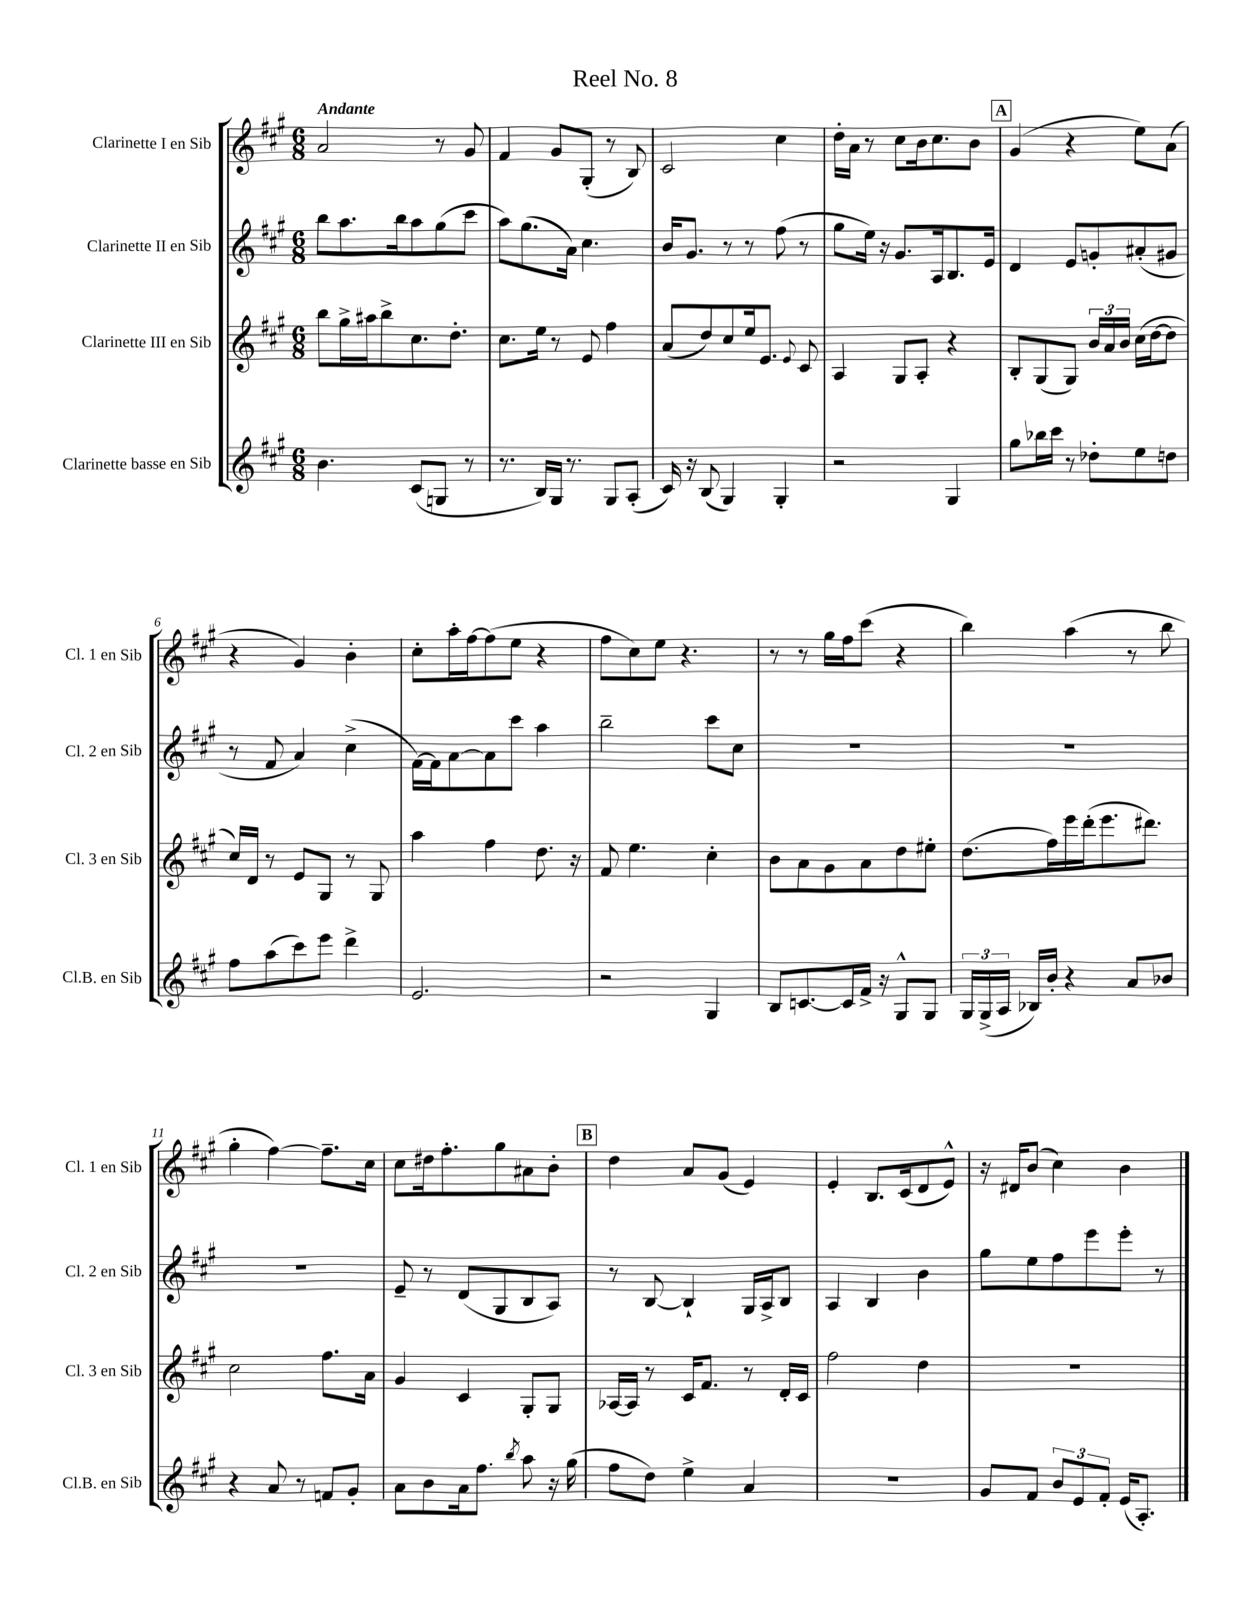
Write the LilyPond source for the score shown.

\header { title = "Reel No. 8" }
<<
\new StaffGroup <<
\new Staff = "s0" \with { instrumentName = "Clarinette I en Sib" shortInstrumentName = "Cl. 1 en Sib" } {
    \clef treble \key a \major \numericTimeSignature \time 6/8 \tempo "Andante"
    \autoBeamOff a'2 r8 gis'8 |
    fis'4 gis'8[ gis8]-.( r8 b8) |
    cis'2 cis''4 |
    d''16[-. a'16] r8 cis''8[ b'16 cis''8. b'8] |
    \mark \markup { \box "A" } gis'4( r4 e''8[) a'8]( |
    r4 gis'4) b'4-. |
    cis''8[-. a''16-. fis''16~ fis''8( e''8] r4 |
    fis''8[ cis''8) e''8] r4. |
    r8 r8 gis''16[ fis''16 cis'''8]( r4 |
    b''4) a''4( r8 b''8 |
    gis''4-. fis''4~) fis''8.[-- cis''16] |
    cis''8[ dis''16 fis''8.-. gis''8 ais'8 b'8]-. |
    \mark \markup { \box "B" } d''4 a'8[ gis'8]( e'4) |
    e'4-. b8.[ cis'16( d'8 e'8]-^) |
    r16 dis'16[ b'8]( cis''4) b'4 \bar "|." |
}
\new Staff = "s1" \with { instrumentName = "Clarinette II en Sib" shortInstrumentName = "Cl. 2 en Sib" } {
    \clef treble \key a \major \numericTimeSignature \time 6/8
    \autoBeamOff b''8[ a''8. b''16 a''8 gis''8( cis'''8] |
    a''8[) gis''8.( a'16]) cis''4. |
    b'16[ gis'8.] r8 r8 fis''8( r8 |
    gis''8[ e''16]) r16 gis'8.[ a16 b8. e'16] |
    \mark \markup { \box "A" } d'4 e'8[ g'8-. ais'8-.( gis'8] |
    r8 fis'8 a'4) cis''4->( |
    fis'16[~) fis'16 a'8~ a'8 cis'''8] a''4 |
    b''2-- cis'''8[ cis''8] |
    R2. |
    R2. |
    R2. |
    e'8-- r8 d'8[( gis8 b8 a8]) |
    \mark \markup { \box "B" } r8 b8~ b4-! gis16[ a16-> b8] |
    a4 b4 b'4 |
    gis''8[ e''8 fis''8 e'''8 e'''8]-. r8 \bar "|." |
}
\new Staff = "s2" \with { instrumentName = "Clarinette III en Sib" shortInstrumentName = "Cl. 3 en Sib" } {
    \clef treble \key a \major \numericTimeSignature \time 6/8
    \autoBeamOff b''8[ gis''16-> ais''16 b''8-> cis''8. d''8.]-. |
    cis''8.[ e''16] r8 e'8 fis''4 |
    a'8[( d''8) cis''8 e''16 e'8.] \appoggiatura { e'8 } cis'8 |
    a4 gis8[ a8]-. r4 |
    \mark \markup { \box "A" } b8[-. gis8( gis8]) \tuplet 3/2 { b'16[ a'16 b'16] } cis''16[( d''16~ d''8] |
    cis''16[) d'16] r8 e'8[ gis8] r8 gis8 |
    a''4 fis''4 d''8. r16 |
    fis'8 e''4. cis''4-. |
    b'8[ a'8 gis'8 a'8 d''8 eis''8]-. |
    d''8.[( fis''16) e'''16 d'''16-.( e'''8. dis'''8.]) |
    cis''2 fis''8.[ a'16] |
    gis'4 cis'4 gis8[-. gis8] |
    \mark \markup { \box "B" } aes16[~ aes16] r8 cis'16[ fis'8.] r8 d'16[-. cis'16] |
    fis''2 d''4 |
    R2. \bar "|." |
}
\new Staff = "s3" \with { instrumentName = "Clarinette basse en Sib" shortInstrumentName = "Cl.B. en Sib" } {
    \clef treble \key a \major \numericTimeSignature \time 6/8
    \autoBeamOff b'4. cis'8[( g8] r8 |
    r8. b16[) gis16] r8. gis8[ a8]-.( |
    cis'16) r16 b8( gis4) gis4-. |
    r2 gis4 |
    \mark \markup { \box "A" } gis''8[ bes''16 cis'''16] r8 des''8[-. e''8 d''8] |
    fis''8[ a''8( cis'''8) e'''8] d'''4-> |
    e'2. |
    r2 gis4 |
    b8[ c'8.~ c'16 fis'16]-> r16 gis8[-^ gis8] |
    \tuplet 3/2 { gis16[ gis16->( a16] } bes16[) b'16]-. r4 a'8[ bes'8] |
    r4 a'8 r8 f'8[ gis'8]-. |
    a'8[ b'8 a'16 fis''8.] \acciaccatura { b''8 } a''8 r16 gis''16( |
    \mark \markup { \box "B" } fis''8[ d''8]) e''4-> a'4 |
    R2. |
    gis'8[ fis'8] \tuplet 3/2 { b'8[ e'8 fis'8]-. } e'16[( a8.]-.) \bar "|." |
}
>>
>>
